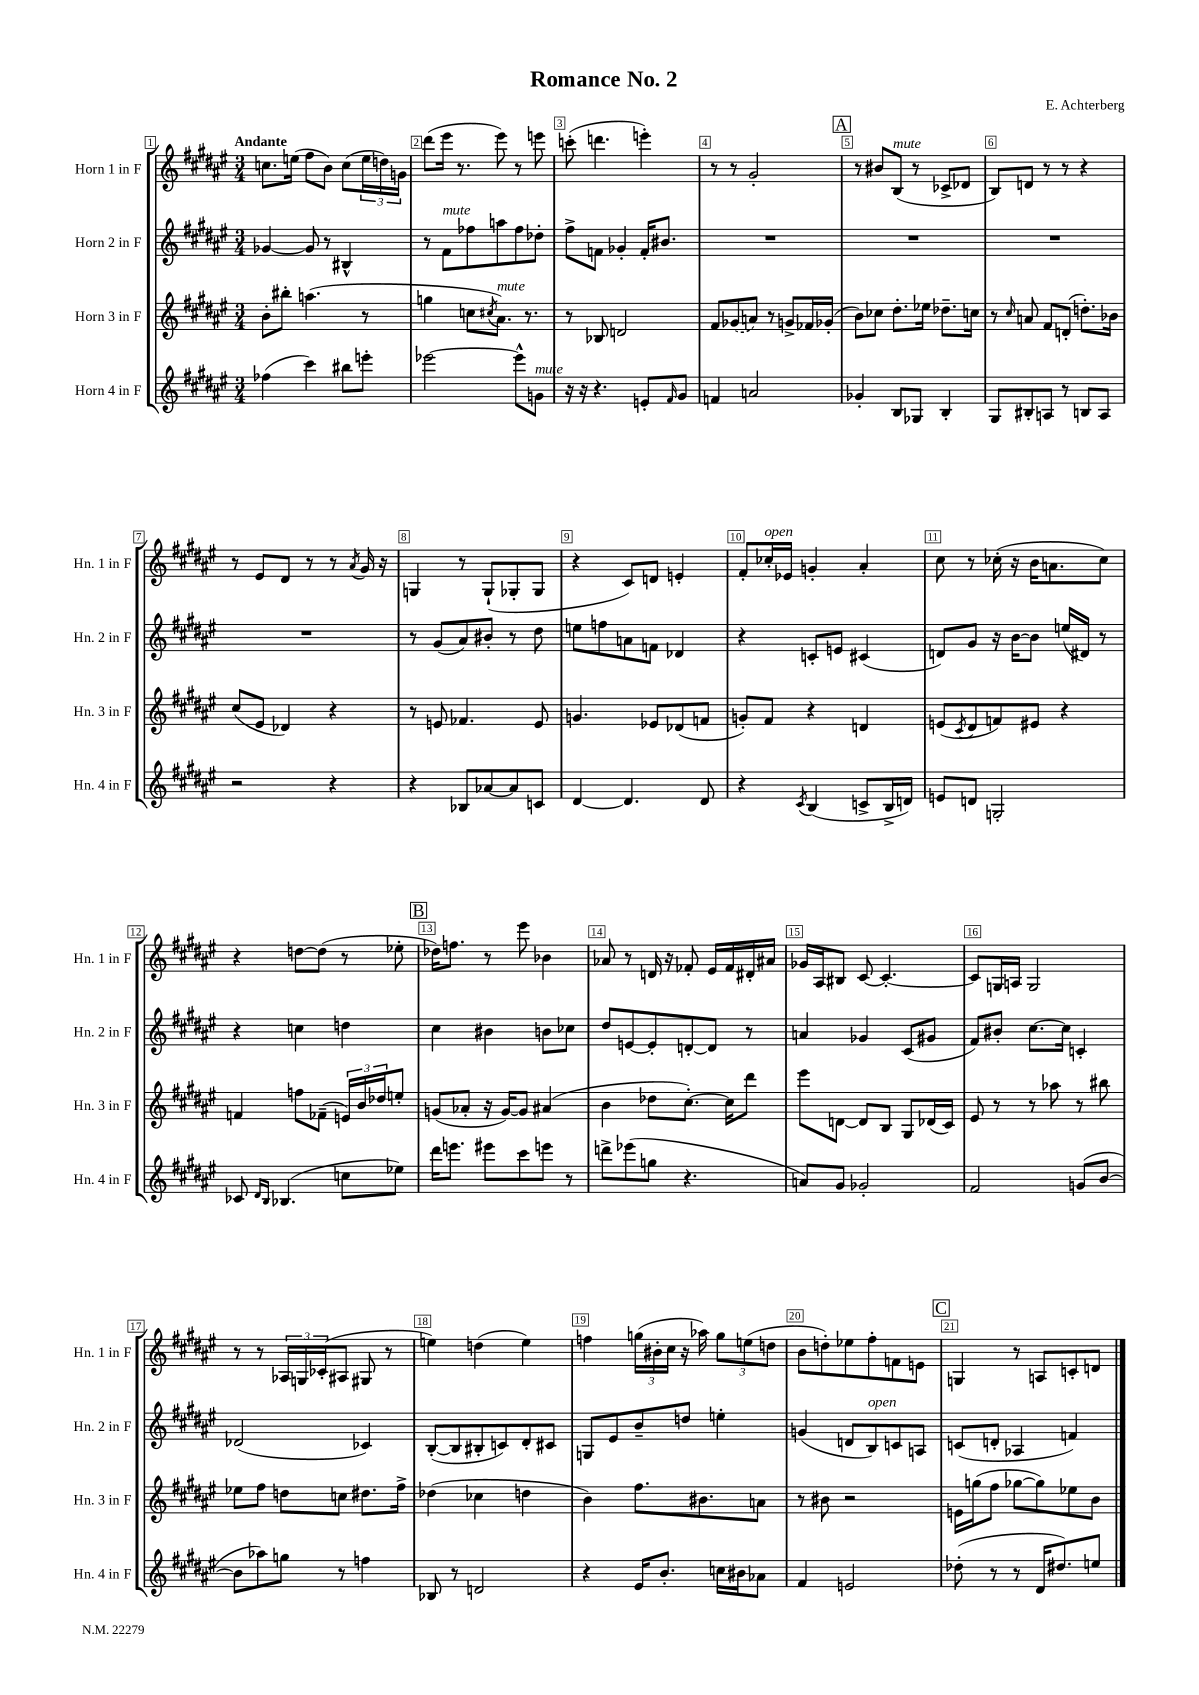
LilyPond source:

\header { title = "Romance No. 2" composer = "E. Achterberg" }
<<
\new StaffGroup <<
\new Staff = "s0" \with { instrumentName = "Horn 1 in F" shortInstrumentName = "Hn. 1 in F" } {
    \clef treble \key fis \major \numericTimeSignature \time 3/4 \tempo "Andante"
    c''8. e''16( fis''8 b'8) c''8( \tuplet 3/2 { e''16 d''16) g'16 } |
    dis'''8( eis'''16 r8. eis'''8) r8 e'''8 |
    c'''8-.( d'''4. e'''4-.) |
    r8 r8 gis'2-. |
    \mark \markup { \box "A" } r8 bis'8 b8^\markup { \italic "mute" }( r8 ces'8-> des'8 |
    b8) d'8 r8 r8 r4 |
    r8 eis'8 dis'8 r8 r8 \acciaccatura { ais'8 } gis'16 r16 |
    g4 r8 g8-!( ges8-. ges8 |
    r4 cis'8) d'8 e'4-. |
    fis'8-. ces''16-.^\markup { \italic "open" } ees'16 g'4-. ais'4-. |
    cis''8 r8 ces''16-.( r16 b'16 a'8. ces''8) |
    r4 d''8~ d''8( r8 ees''8-. |
    \mark \markup { \box "B" } des''16) f''8. r8 eis'''8 bes'4 |
    aes'8 r8 d'16 r16 fes'8-. eis'16 fes'16 dis'16-. ais'16 |
    ges'16 ais16 bis8 cis'8~ cis'4.~-. |
    cis'8 g16 a16 g2 |
    r8 r8 \tuplet 3/2 { aes16 g16 ces'16-.( } ais8 gis8 r8 |
    e''4) d''4( e''4) |
    f''4 \tuplet 3/2 { g''16( bis'16-. cis''16 } r16 aes''16) \tuplet 3/2 { g''8 e''8( d''8 } |
    b'8 d''8-.) ees''8 fis''8-. f'8 e'8 |
    \mark \markup { \box "C" } g4 r8 a8 c'8-. d'8 \bar "|." |
}
\new Staff = "s1" \with { instrumentName = "Horn 2 in F" shortInstrumentName = "Hn. 2 in F" } {
    \clef treble \key fis \major \numericTimeSignature \time 3/4
    ges'4~ ges'8 r8 bis4-^ |
    r8 fis'8^\markup { \italic "mute" } fes''8 a''8 fes''8 des''8-. |
    fis''8-> f'8 ges'4-. f'16-. bis'8. |
    R2. |
    \mark \markup { \box "A" } R2. |
    R2. |
    R2. |
    r8 gis'8( ais'8) bis'8-. r8 dis''8 |
    e''8 f''8 a'8 f'8 des'4 |
    r4 c'8-. e'8 cis'4( |
    d'8) gis'8 r16 b'16~ b'8 e''16( dis'16) r8 |
    r4 c''4 d''4 |
    \mark \markup { \box "B" } cis''4 bis'4 b'8 ces''8 |
    dis''8 e'8~ e'8-. d'8~-. d'8 r8 |
    a'4 ges'4 cis'8( gis'8 |
    fis'8) bis'8-. cis''8.~ cis''16 c'4-. |
    des'2( ces'4) |
    b8~-.( b8 bis8-. c'8) dis'8-. cis'8 |
    g8 eis'8 b'8-- d''8 e''4-. |
    g'4( d'8 b8^\markup { \italic "open" }) c'8 a8 |
    \mark \markup { \box "C" } c'8( d'8-. aes4 f'4) \bar "|." |
}
\new Staff = "s2" \with { instrumentName = "Horn 3 in F" shortInstrumentName = "Hn. 3 in F" } {
    \clef treble \key fis \major \numericTimeSignature \time 3/4
    b'8-. bis''8-. a''4.( r8 |
    g''4 c''8 \acciaccatura { cis''8 } ais'8.^\markup { \italic "mute" }) r8. |
    r8 bes8 d'2 |
    fis'8 \once \slurDashed ges'8( a'8) r8 g'8-> fes'16 ges'16-.( |
    \mark \markup { \box "A" } b'8) ces''8 dis''8.-. ees''16 des''8.-- c''16 |
    r8 \grace { cis''16 } a'8 fis'8 d'8-.( d''8.-.) bes'16 |
    cis''8( eis'8 des'4) r4 |
    r8 e'8 fes'4. e'8 |
    g'4. ees'8 des'8( f'8 |
    g'8-.) fis'8 r4 d'4 |
    e'8( \acciaccatura { cis'8 } dis'8 f'8) eis'8 r4 |
    f'4 f''8 fes'8--( \tuplet 3/2 { e'16) b'16 des''16 } e''8-. |
    \mark \markup { \box "B" } g'8( aes'8-. r16 g'16~) g'8 ais'4( |
    b'4 des''8 cis''8.~-.) cis''16 dis'''8 |
    eis'''8 d'8~ d'8 b8 gis8 des'16( cis'16) |
    eis'8 r8 r8 aes''8 r8 bis''8 |
    ees''8 fis''8 d''8 c''8 dis''8. fis''16-> |
    des''4( ces''4 d''4 |
    b'4) fis''8. bis'8. a'8 |
    r8 bis'8 r2 |
    \mark \markup { \box "C" } e'16 g''16( fis''8 ges''8~ ges''8) ees''8 b'8 \bar "|." |
}
\new Staff = "s3" \with { instrumentName = "Horn 4 in F" shortInstrumentName = "Hn. 4 in F" } {
    \clef treble \key fis \major \numericTimeSignature \time 3/4
    fes''4( cis'''4) bis''8 e'''8-. |
    ees'''2~ ees'''8-^ g'8^\markup { \italic "mute" } |
    r16 r16 r4. e'8-. \grace { fis'16 } gis'8 |
    f'4 a'2 |
    \mark \markup { \box "A" } ges'4-. b8 ges8 b4-. |
    gis8 bis8-. a8 r8 b8 a8 |
    r2 r4 |
    r4 bes8 aes'8~ aes'8 c'8 |
    dis'4~ dis'4. dis'8 |
    r4 \acciaccatura { cis'8 } b4( c'8-> b16-> d'16) |
    e'8 d'8 g2-. |
    ces'8 \grace { dis'16 b16 } bes4.( c''8 ees''8) |
    \mark \markup { \box "B" } dis'''16 e'''8. eis'''8 cis'''8 e'''8 r8 |
    d'''8-> ees'''8( g''8 r4. |
    a'8) gis'8 ges'2-. |
    fis'2 g'8( b'8~ |
    b'8 aes''8) g''8 r8 f''4 |
    bes8 r8 d'2 |
    r4 eis'16 b'8.-. c''16 bis'16 aes'8 |
    fis'4 e'2 |
    \mark \markup { \box "C" } des''8-.( r8 r8 dis'16 dis''8.) e''8 \bar "|." |
}
>>
>>
\layout { \context { \Score \override BarNumber.break-visibility = ##(#f #t #t) barNumberVisibility = #all-bar-numbers-visible \override BarNumber.stencil = #(make-stencil-boxer 0.1 0.3 ly:text-interface::print) } }
